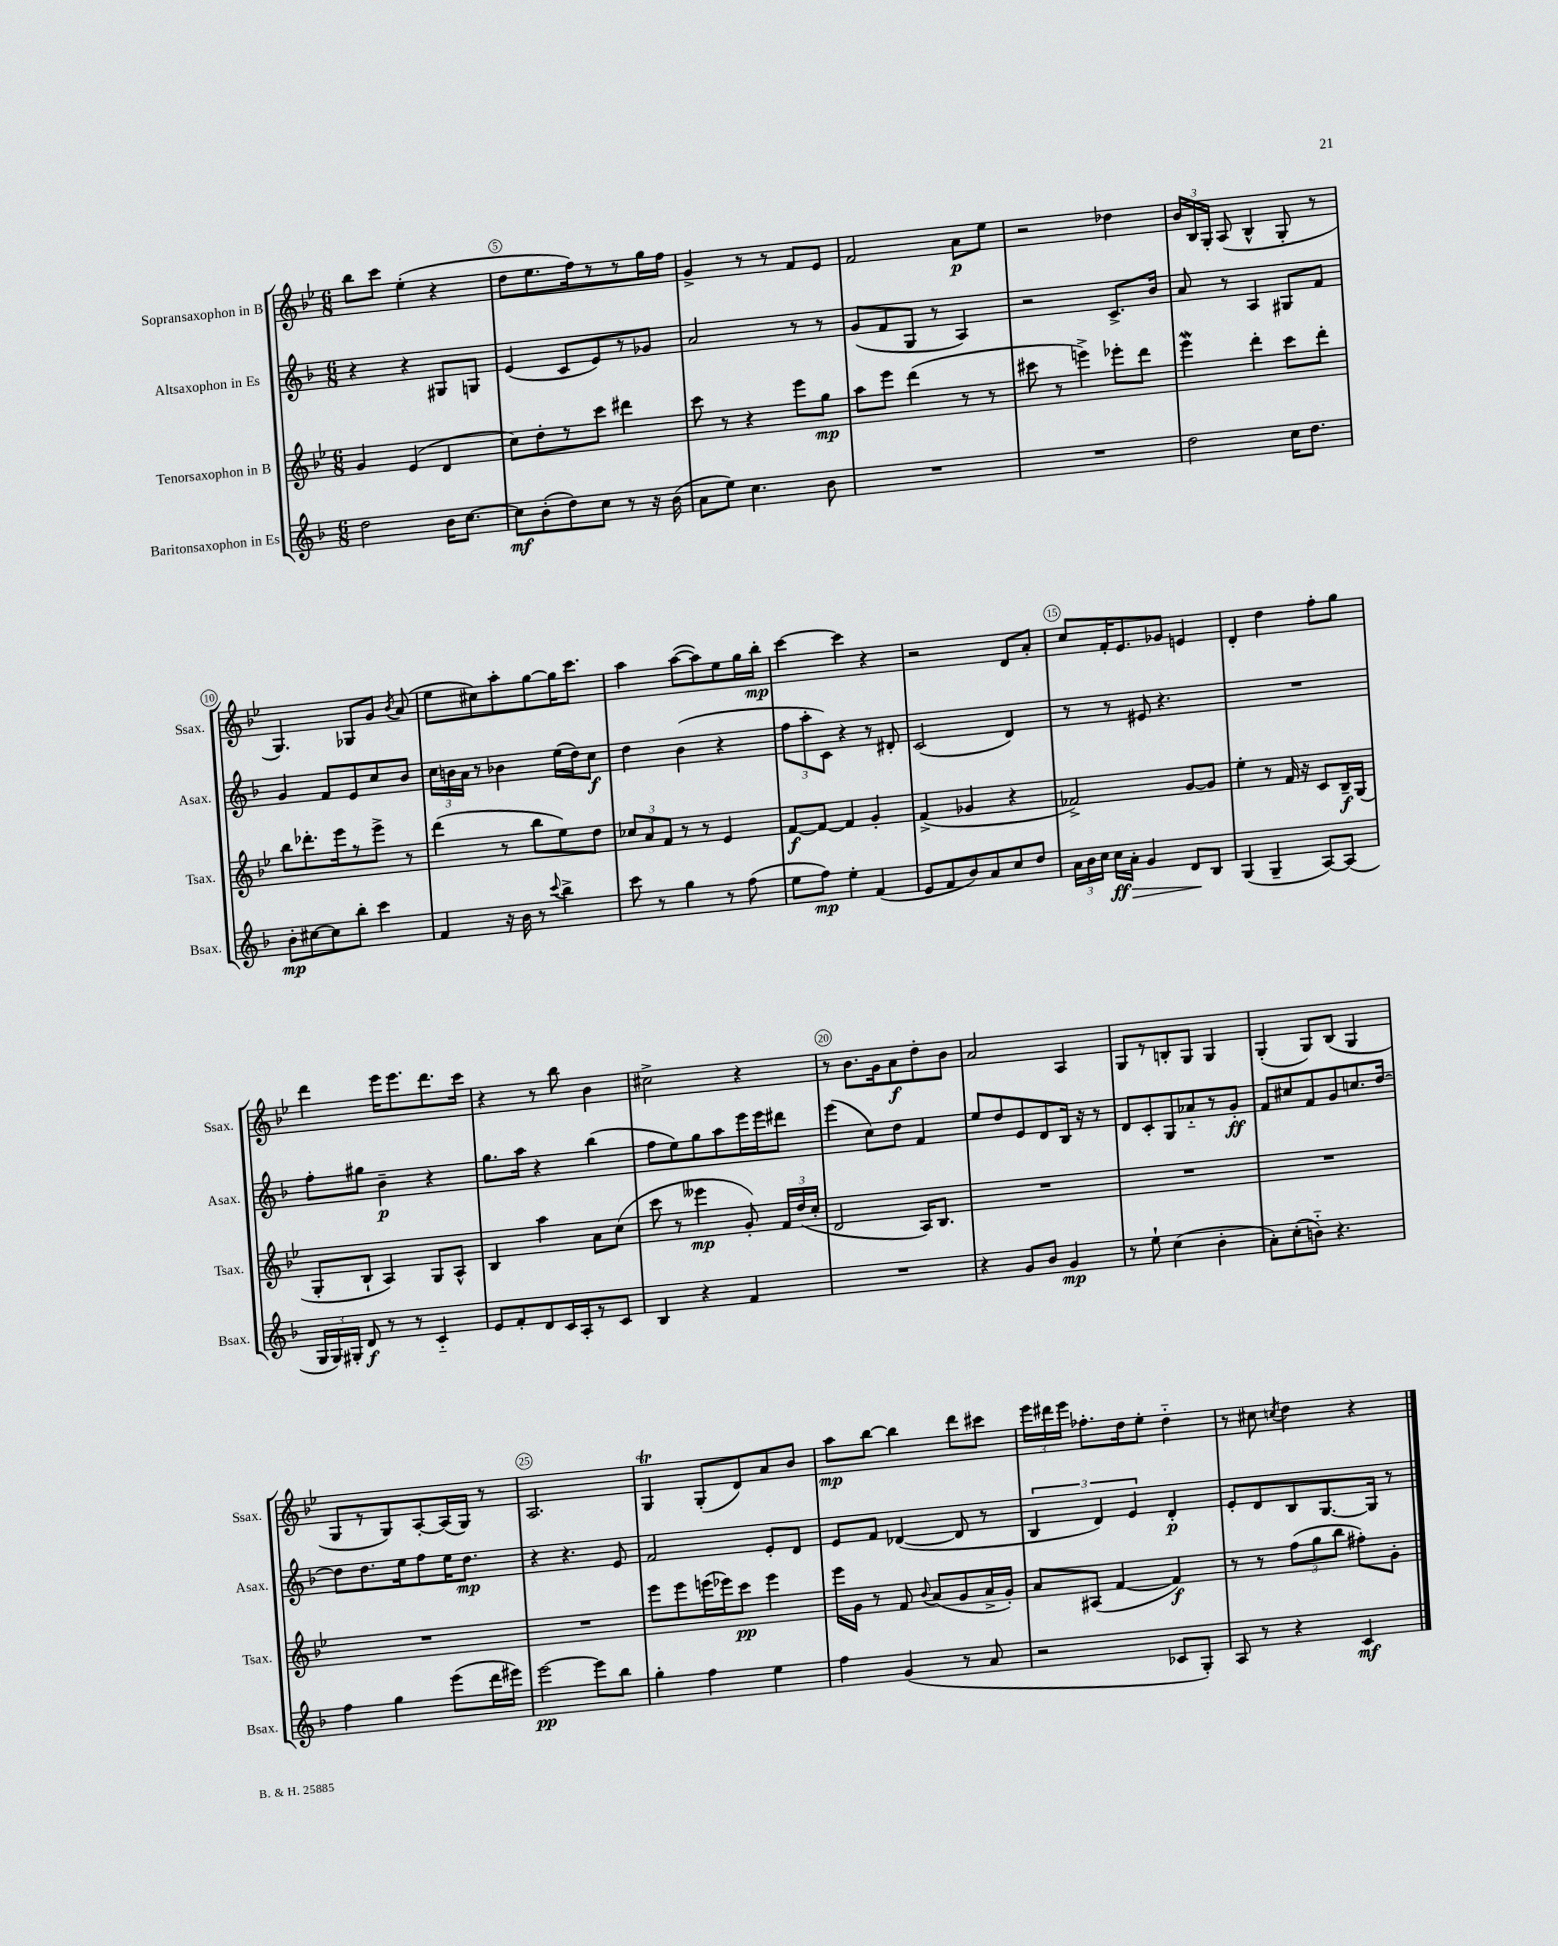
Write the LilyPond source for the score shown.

<<
\new StaffGroup <<
\new Staff = "s0" \with { instrumentName = "Sopransaxophon in B" shortInstrumentName = "Ssax." } {
    \clef treble \key bes \major \numericTimeSignature \time 6/8
    \autoBeamOff bes''8[ c'''8] ees''4-.( r4 |
    d''8[ ees''8. f''16) r8 r8 g''16 f''16] |
    g'4-> r8 r8 f'8[ ees'8] |
    f'2 a'8[\p ees''8] |
    r2 des''4 |
    \tuplet 3/2 { bes'16[ bes16 g16]-. } a8( bes4-^ g8-. r8 |
    g4.) ges8[ g'8] \acciaccatura { bes'8 } a'8( |
    ees''8[ cis''8) a''8-. g''8~ g''16 c'''8.] |
    a''4 a''8[~( a''8) ees''8 g''16 bes''16]-.\mp |
    c'''4~ c'''4 r4 |
    r2 d'8[ a'8]-. |
    c''8[ f'16-. ees'8. ges'8] e'4 |
    d'4-. d''4 f''8[-. g''8] |
    d'''4 ees'''16[ ees'''8. d'''8. c'''16] |
    r4 r8 bes''8 bes'4 |
    cis''2-> r4 |
    r8 bes'8.[ g'16 a'8\f d''8-. bes'8] |
    a'2 a4 |
    g8[ r8 b8-. g8] g4 |
    g4-.( g8[) bes8]( g4 |
    g8[ r8 g8) a8~-. a16( g16]) r8 |
    a2. |
    g4\trill g8[-.( d'8) a'8 bes'8] |
    a''8[\mp bes''8]~ bes''4 d'''8[ cis'''8] |
    \tuplet 3/2 { ees'''16[ dis'''16 ees'''16] } fes''8.[-. d''16 ees''8]-. d''4-_ |
    r8 cis''8 \acciaccatura { c''8 } d''4 r4 \bar "|." |
}
\new Staff = "s1" \with { instrumentName = "Altsaxophon in Es" shortInstrumentName = "Asax." } {
    \clef treble \key f \major \numericTimeSignature \time 6/8
    \autoBeamOff r4 r4 gis8[ g8] |
    e'4( c'8[ e'8) r8 ges'8] |
    a'2 r8 r8 |
    g'8[( f'8 g8] r8 a4) |
    r2 c'8.[-> bes'16] |
    a'8 r8 a4 gis8[ f'8] |
    g'4 f'8[ e'8 c''8 bes'8] |
    \tuplet 3/2 { c''16[ b'16 a'16] } r8 bes'4 e''16[( d''16) c''8]\f |
    d''4 bes'4( r4 |
    \tuplet 3/2 { f''8[ a''8-. c'8]) } r4 r8 dis'8-. |
    c'2( d'4) |
    r8 r8 eis'8 r4. |
    R2. |
    f''8[-. gis''8] bes'4--\p r4 |
    g''8.[ a''16] r4 bes''4( |
    f''8[ e''8) g''8 a''8 e'''16 e'''16 dis'''8] |
    e'''4( c''8[) d''8] f'4 |
    e''8[ d''8 e'8 d'8 bes16] r16 r8 |
    d'8[ c'8-. g8 aes'8-_ r8 g'8]-.\ff |
    f'8[ cis''8 f'8 g'8 c''8. d''16]~ |
    d''8[ d''8. e''16 f''8 e''16 d''8.]\mp |
    r4 r4. e'8 |
    f'2 e'8[-. d'8] |
    e'8[ f'8] des'4~( des'8 r8 |
    \tuplet 3/2 { bes4 d'4) e'4 } d'4-.\p |
    e'8[-. d'8 bes8 g8.~ g16] r8 \bar "|." |
}
\new Staff = "s2" \with { instrumentName = "Tenorsaxophon in B" shortInstrumentName = "Tsax." } {
    \clef treble \key bes \major \numericTimeSignature \time 6/8
    \autoBeamOff g'4 ees'4( d'4 |
    c''8[) d''8-. r8 c'''8] dis'''4 |
    c'''8 r8 r4 ees'''8[ g''8]\mp |
    a''8[ ees'''8] d'''4( r8 r8 |
    cis'''8 r8 e'''4->) ees'''8[-. d'''8] |
    ees'''4\mordent d'''4-. c'''8[ d'''8]-. |
    bes''8[ des'''8.-. ees'''16 r8 ees'''8]-> r8 |
    d'''4( r8 bes''8[ ees''8) d''8] |
    \tuplet 3/2 { ces''8[ a'8 f'8] } r8 r8 ees'4 |
    f'8[~\f f'8]~ f'4 g'4-. |
    f'4->( ges'4 r4 |
    fes'2->) g'8[~ g'8] |
    ees''4-. r8 f'16 r16 c'8[ bes16--\f g16]( |
    g8[-. bes8]-! a4) g8[ a8]-^ |
    bes4 a''4 a'8[ c''8]( |
    c'''8 r8 eeses'''4\mp g'8-.) \tuplet 3/2 { f'16[ d''16( c''16]-. } |
    d'2 a16[) bes8.] |
    R2. |
    R2. |
    R2. |
    R2. |
    R2. |
    ees'''8[ ees'''8 e'''16( ees'''16) c'''8]\pp ees'''4 |
    ees'''16[ g'16] r8 f'8 \appoggiatura { bes'8 } a'8[( g'8 a'16-> g'16]-.) |
    a'8[ ais8]( f'4~ f'4\f) |
    r8 r8 \tuplet 3/2 { f''8[( g''8 bes''8] } fis''8[-.) g'8]-. \bar "|." |
}
\new Staff = "s3" \with { instrumentName = "Baritonsaxophon in Es" shortInstrumentName = "Bsax." } {
    \clef treble \key f \major \numericTimeSignature \time 6/8
    \autoBeamOff d''2 bes'16[ c''8.]~ |
    c''8[\mf bes'8-.( d''8) c''8] r8 r16 bes'16( |
    a'8[ e''8]) c''4. bes'8 |
    R2. |
    R2. |
    d''2 c''16[ d''8.] |
    bes'8[-.\mp cis''8~ cis''8 bes''8]-. c'''4 |
    f'4 r16 bes'16 r8 \appoggiatura { c'''8 } bes''4-> |
    c'''8 r8 g''4 r8 f''8( |
    e''8[ f''8]\mp) e''4-. f'4( |
    e'8[ f'8 bes'8) a'8 c''8 d''8] |
    \tuplet 3/2 { a'16[ bes'16 c''16] } c''16[\ff a'16]-.\> g'4 d'8[\! bes8] |
    g4( g4-- a8[~) a8]( |
    \tuplet 3/2 { g16[ g16) gis16]-. } d'8\f r8 r8 c'4-_ |
    e'8[ f'8-. d'8 c'16 a16-. r8 c'8] |
    bes4 r4 f'4 |
    R2. |
    r4 g'8[ bes'8] g'4\mp |
    r8 e''8-! c''4( bes'4-. |
    a'8[-.) c''8-.( b'8]-_) r4. |
    f''4 g''4 e'''8[( d'''16 eis'''16]) |
    e'''2~\pp e'''8[ bes''8] |
    g''4-. f''4 e''4 |
    f''4 g'4( r8 a'8 |
    r2 ces'8[ g8]-.) |
    a8 r8 r4 c'4\mf \bar "|." |
}
>>
>>
\layout { \context { \Score currentBarNumber = #4 \override BarNumber.break-visibility = ##(#f #t #t) barNumberVisibility = #(every-nth-bar-number-visible 5) \override BarNumber.stencil = #(make-stencil-circler 0.1 0.3 ly:text-interface::print) } }
